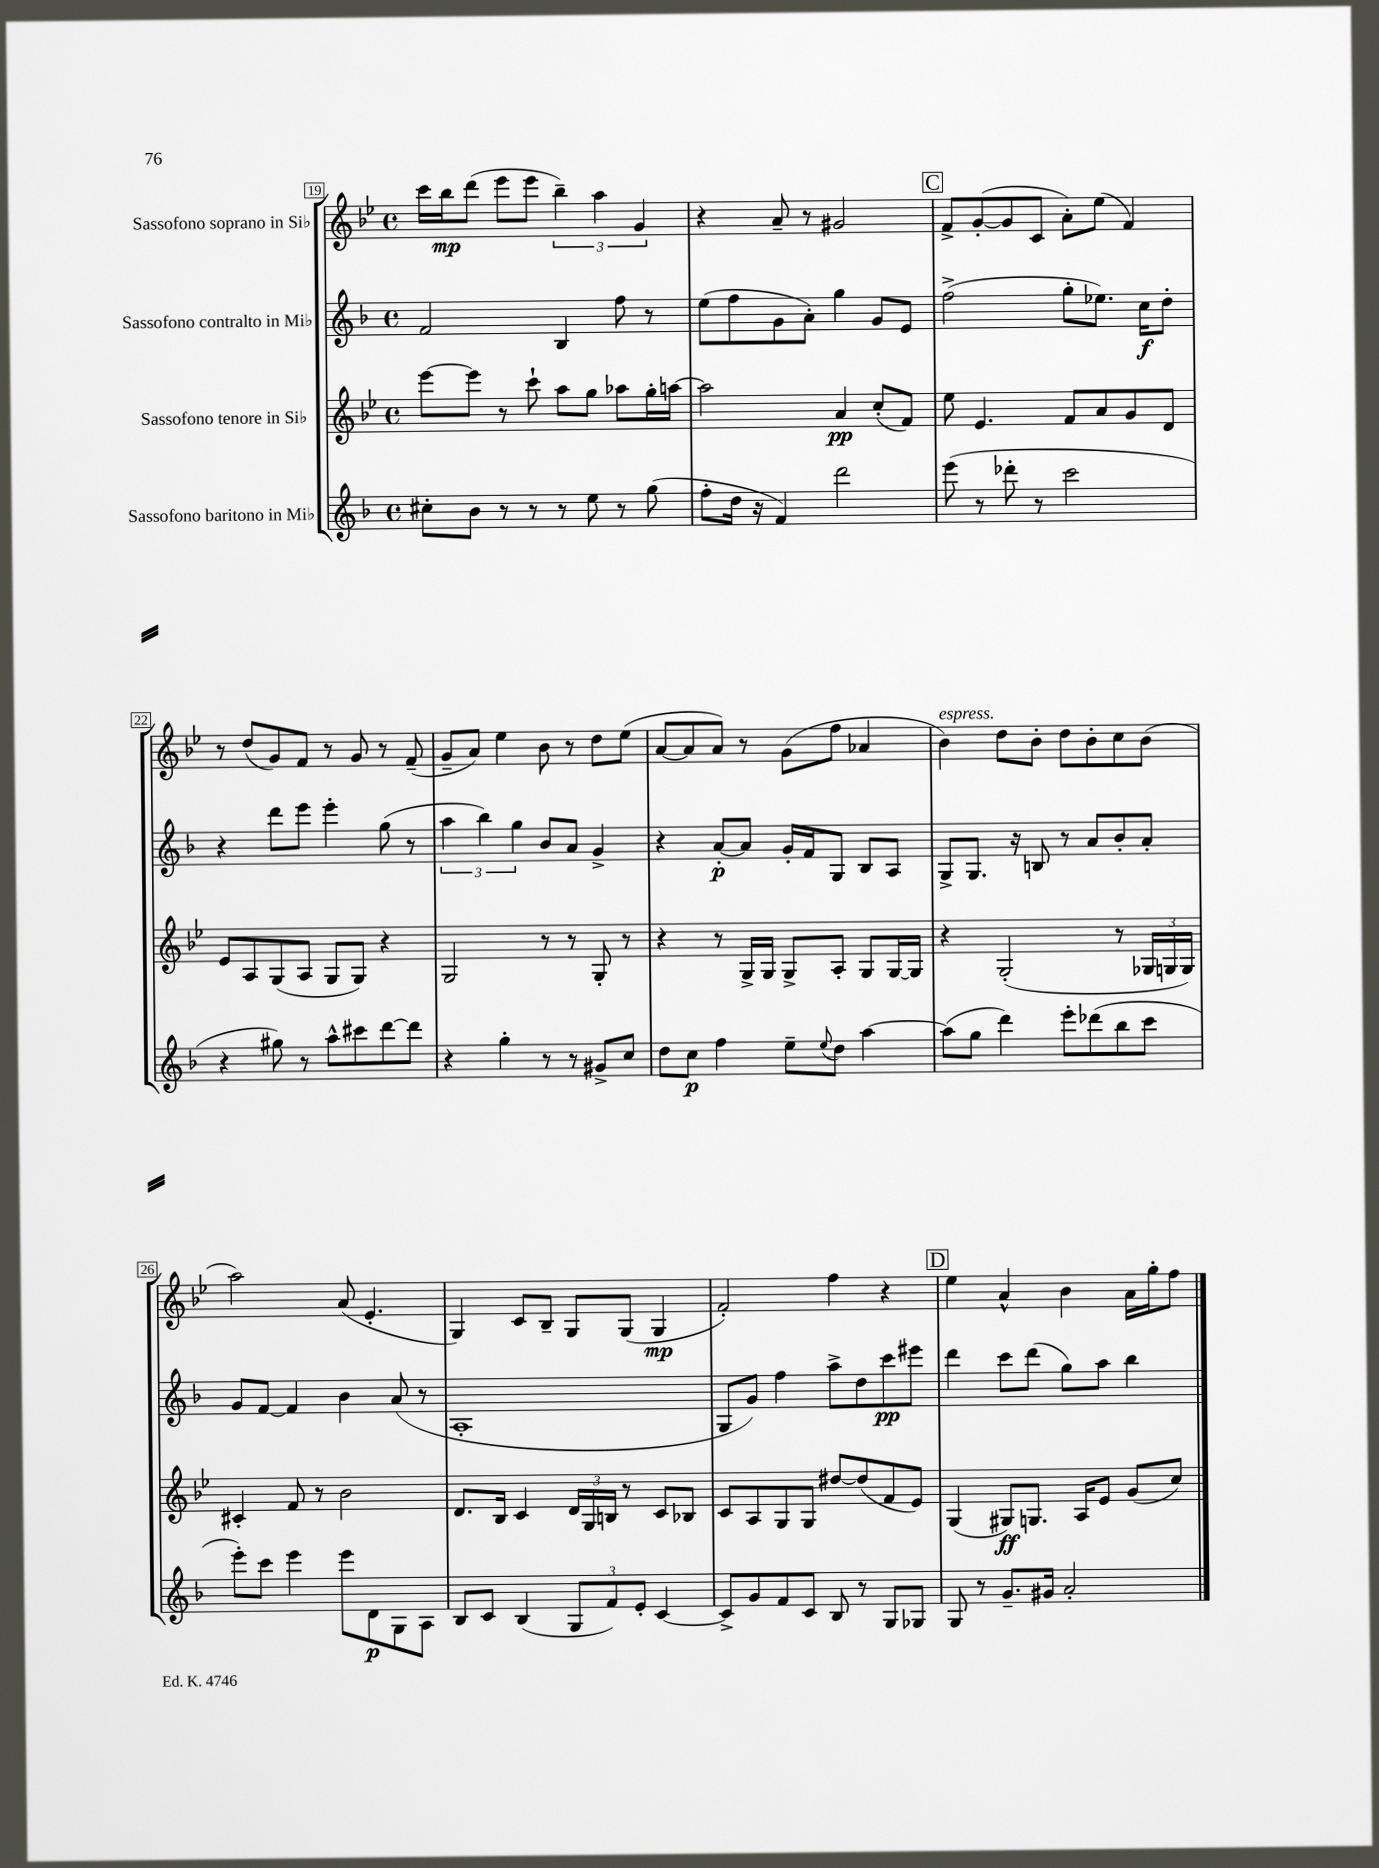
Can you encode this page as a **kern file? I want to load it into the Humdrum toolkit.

**kern	**dynam	**kern	**dynam	**kern	**dynam	**kern	**dynam
*part4	*part4	*part3	*part3	*part2	*part2	*part1	*part1
*staff4	*staff4	*staff3	*staff3	*staff2	*staff2	*staff1	*staff1
*I"Sassofono baritono in Mi♭	*	*I"Sassofono tenore in Si♭	*	*I"Sassofono contralto in Mi♭	*	*I"Sassofono soprano in Si♭	*
*clefG2	*	*clefG2	*	*clefG2	*	*clefG2	*
*k[b-]	*	*k[b-e-]	*	*k[b-]	*	*k[b-e-]	*
*M4/4	*	*M4/4	*	*M4/4	*	*M4/4	*
*met(c)	*	*met(c)	*	*met(c)	*	*met(c)	*
=19	=19	=19	=19	=19	=19	=19	=19
8cc#X'\L	.	[8eee-\L	.	2f/	.	16ccc\LL	.
.	.	.	.	.	.	16bb-\J	mp
8b-\J	.	8eee-\J]	.	.	.	(8ddd\J	.
8r	.	8r	.	.	.	8eee-\L	.
8r	.	8ccc`\	.	.	.	8eee-\J	.
8r	.	8aa\L	.	4B-/	.	6bb-~\)	.
8ee\	.	8gg\J	.	.	.	.	.
.	.	.	.	.	.	6aa\	.
8r	.	8aa-X\L	.	8ff\	.	.	.
.	.	.	.	.	.	6g/	.
(8gg\	.	16gg'\L	.	8r	.	.	.
.	.	[16aan\JJ	.	.	.	.	.
=20	=20	=20	=20	=20	=20	=20	=20
8ff'\L	.	2aa\]	.	(8ee\L	.	4r	.
16dd\Jk	.	.	.	8ff\	.	.	.
16r	.	.	.	.	.	.	.
4f/)	.	.	.	8g\	.	8a~/	.
.	.	.	.	8a'\J)	.	8r	.
2ddd\	.	4a/	pp	4gg\	.	2g#X/	.
.	.	(8cc'/L	.	8g/L	.	.	.
.	.	8f/J)	.	8e/J	.	.	.
!!LO:REH:place=s1:t=C
=21	=21	=21	=21	=21	=21	=21	=21
(8eee\	.	8ee-\	.	(2ff^\	.	8f^/L	.
8r	.	4.e-/	.	.	.	([8g'/	.
8ddd-X'\	.	.	.	.	.	8g/]	.
8r	.	.	.	.	.	8c/J	.
2ccc\	.	8f/L	.	8gg'\L	.	8a'\L)	.
.	.	8a/	.	8.ee-X\J)	.	(8ee-\J	.
.	.	8g/	.	.	.	4f/)	.
.	.	.	.	16cc\KL	f	.	.
.	.	8d/J	.	8dd'\J	.	.	.
!!LO:LB:g=z
=22	=22	=22	=22	=22	=22	=22	=22
4r	.	8e-/L	.	4r	.	8r	.
.	.	8A/	.	.	.	(8dd/L	.
8gg#X\)	.	(8G/	.	8ddd\L	.	8g/)	.
8r	.	8A/J	.	8eee\J	.	8f/J	.
8aa^^\L	.	8G/L	.	4eee'\	.	8r	.
8ccc#X\	.	8G/J)	.	.	.	8g/	.
[8ddd\	.	4r	.	(8gg\	.	8r	.
8ddd\J]	.	.	.	8r	.	(8f~/	.
=23	=23	=23	=23	=23	=23	=23	=23
4r	.	2G/	.	6aa\	.	8g~/L	.
.	.	.	.	.	.	8a/J)	.
.	.	.	.	6bb-\)	.	.	.
4gg'\	.	.	.	.	.	4ee-\	.
.	.	.	.	6gg\	.	.	.
8r	.	8r	.	8b-/L	.	8b-\	.
8r	.	8r	.	8a/J	.	8r	.
8g#X^/L	.	8G'/	.	4g^/	.	8dd\L	.
8cc/J	.	8r	.	.	.	(8ee-\J	.
=24	=24	=24	=24	=24	=24	=24	=24
8dd\L	.	4r	.	4r	.	[8a/L	.
8cc\J	p	.	.	.	.	8a/]	.
4ff\	.	8r	.	[8a'/L	p	8a/J)	.
.	.	16G^/LL	.	8a/J]	.	8r	.
.	.	16G/JJ	.	.	.	.	.
8ee~\L	.	8G^/L	.	16g'/LL	.	(8g\L	.
.	.	.	.	16f/J	.	.	.
8qqee/	.	.	.	.	.	.	.
8dd\J	.	8A'/J	.	8G/J	.	8ff\J	.
[4aa\	.	8G/L	.	8B-/L	.	4a-X/	.
.	.	[16G/L	.	8A/J	.	.	.
.	.	16G/JJ]	.	.	.	.	.
=25	=25	=25	=25	=25	=25	=25	=25
!	!	!	!	!	!	!LO:TX:a:i:t=espress.	!
(8aa\L]	.	4r	.	8G^/L	.	4b-\)	.
8gg\J	.	.	.	8.G/J	.	.	.
4ddd\)	.	(2G'/	.	.	.	8dd\L	.
.	.	.	.	16r	.	.	.
.	.	.	.	8Bn/	.	8b-'\J	.
8eee'\L	.	.	.	8r	.	8dd\L	.
(8ddd-X\	.	.	.	8a/L	.	8b-'\	.
8bb-\	.	8r	.	8b-'/	.	8cc\	.
8ccc\J	.	24G-X/LL	.	8a'/J	.	(8b-\J	.
.	.	24Gn/	.	.	.	.	.
.	.	24G/JJ)	.	.	.	.	.
!!LO:LB:g=z
=26	=26	=26	=26	=26	=26	=26	=26
8eee'\L)	.	4c#X'/	.	8g/L	.	2aa\)	.
8ccc\J	.	.	.	[8f/J	.	.	.
4eee\	.	8f/	.	4f/]	.	.	.
.	.	8r	.	.	.	.	.
8eee\L	.	2b-\	.	4b-\	.	(8a/	.
8d\	p	.	.	.	.	4.e-'/	.
8G\	.	.	.	(8a/	.	.	.
8A\J	.	.	.	8r	.	.	.
=27	=27	=27	=27	=27	=27	=27	=27
8B-/L	.	8.d/L	.	1A'	.	4G/)	.
8c/J	.	.	.	.	.	.	.
.	.	16B-/Jk	.	.	.	.	.
(4B-/	.	4c/	.	.	.	8c/L	.
.	.	.	.	.	.	8B-~/J	.
12G/L	.	24d/LL	.	.	.	8G/L	.
.	.	24G/	.	.	.	.	.
12f/)	.	24Bn/JJ	.	.	.	.	.
.	.	8r	.	.	.	(8G/J	.
12e'/J	.	.	.	.	.	.	.
[4c/	.	8c/L	.	.	.	4G/	mp
.	.	8B-X/J	.	.	.	.	.
=28	=28	=28	=28	=28	=28	=28	=28
8c^/L]	.	8c/L	.	8G/L	.	2f'/)	.
8g/	.	8A/	.	8g/J)	.	.	.
8f/	.	8G/	.	4ff\	.	.	.
8c/J	.	8G/J	.	.	.	.	.
8B-/	.	[8dd#X/L	.	8aa^\L	.	4ff\	.
8r	.	(8dd#/]	.	8dd\	.	.	.
8G/L	.	8f/	.	8ccc\	pp	4r	.
8G-X/J	.	8e-/J)	.	8eee#X\J	.	.	.
!!LO:REH:place=s1:t=D
=29	=29	=29	=29	=29	=29	=29	=29
8G/	.	(4G/	.	4ddd\	.	4ee-\	.
8r	.	.	.	.	.	.	.
8.g~/L	.	8G#X/L)	ff	8ccc\L	.	4a^^/	.
.	.	8.Gn/J	.	(8ddd\J	.	.	.
16g#X/Jk	.	.	.	.	.	.	.
2a'/	.	.	.	8gg\L)	.	4b-\	.
.	.	16A/KL	.	.	.	.	.
.	.	8e-/J	.	8aa\J	.	.	.
.	.	(8g/L	.	4bb-\	.	16a\LL	.
.	.	.	.	.	.	16gg'\J	.
.	.	8cc/J)	.	.	.	8ff\J	.
==	==	==	==	==	==	==	==
*-	*-	*-	*-	*-	*-	*-	*-
